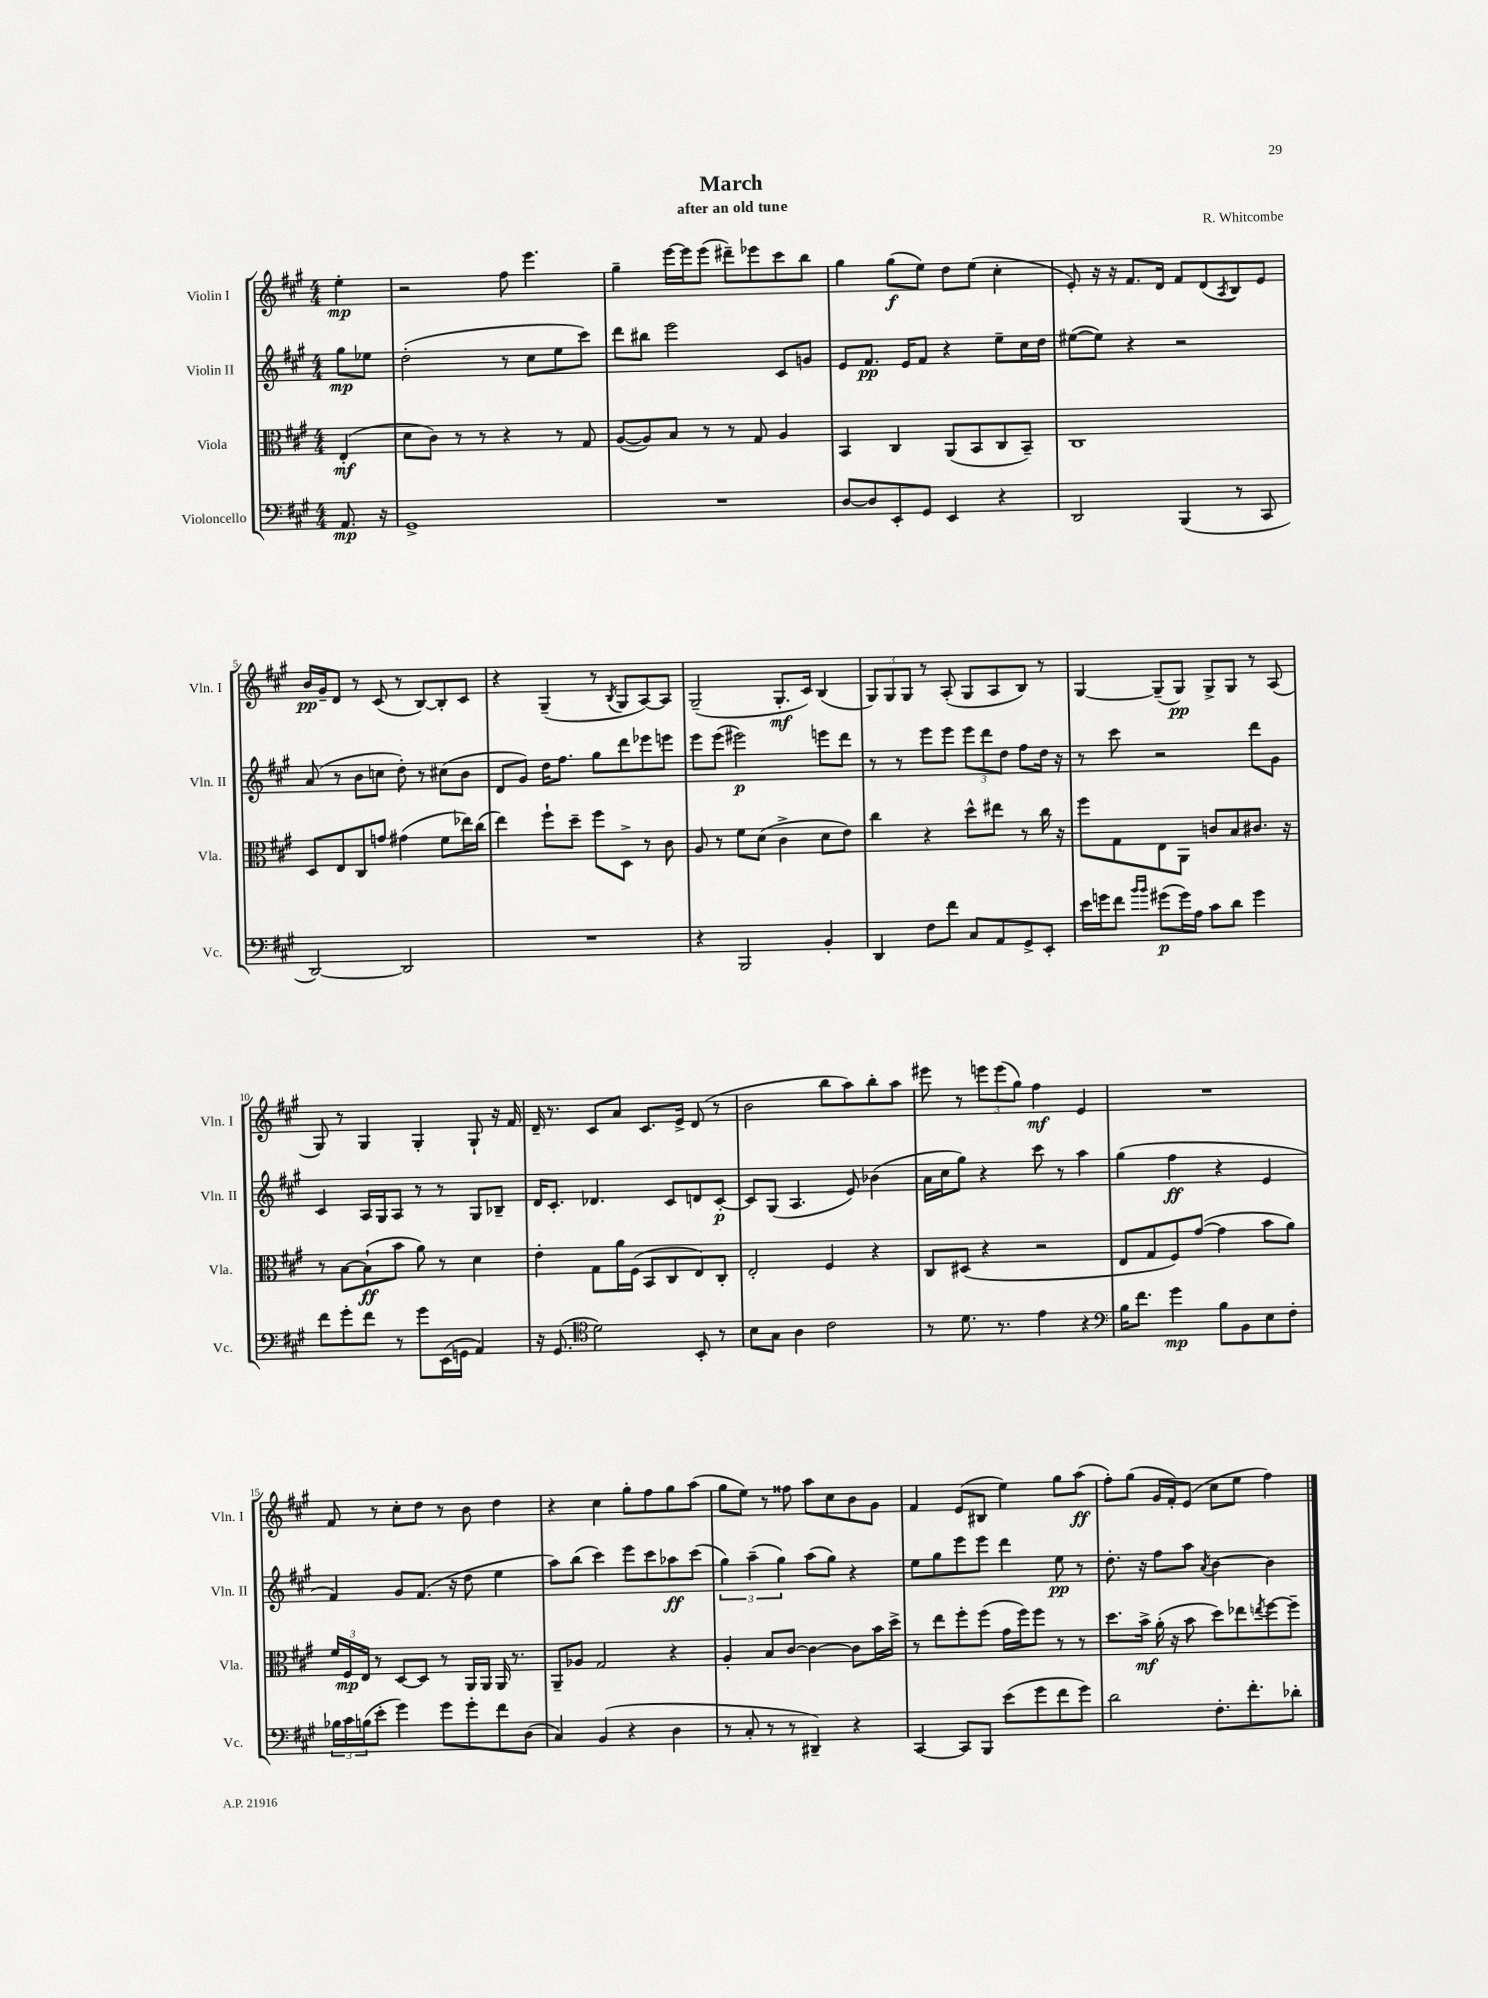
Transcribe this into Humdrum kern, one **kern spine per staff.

**kern	**kern	**kern	**kern
*staff4	*staff3	*staff2	*staff1
*clefF4	*clefC3	*clefG2	*clefG2
*k[f#c#g#]	*k[f#c#g#]	*k[f#c#g#]	*k[f#c#g#]
*M4/4	*M4/4	*M4/4	*M4/4
8.AA	(4E'	8gg#	4ee'
.	.	8ee-	.
16r	.	.	.
=	=	=	=
1GG#^	8d	(2dd'	2r
.	8c#)	.	.
.	8r	.	.
.	8r	.	.
.	4r	8r	8ff#
.	.	8cc#	4.eee
.	8r	8ee	.
.	8G#	8ccc#)	.
=	=	=	=
1r	([8A	8ddd	4gg#~
.	8A])	8bb#	.
.	8B	2eee	[16eee
.	.	.	16eee]
.	8r	.	(8eee
.	8r	.	8ddd#~)
.	8G#	.	8eee-
.	4A	8c#	8ccc#
.	.	8g	8bb
=	=	=	=
[8D	4BB	8e	4gg#
8D]	.	8.f#	.
8EE'	4C#	.	(8gg#
.	.	16e	.
8GG#	.	8f#	8ee)
4EE	(8AA	4r	8dd
.	8BB	.	(8ee
4r	8C#	8ee~	4cc#'
.	8BB~)	16cc#	.
.	.	16dd	.
=	=	=	=
2DD	1C#	([8ee#	8e')
.	.	8ee#])	16r
.	.	.	16r
.	.	4r	8.f#
.	.	.	16d
(4BBB	.	2r	8f#
.	.	.	(8d
.	.	.	8qA
8r	.	.	8B)
8CC#	.	.	8e
=	=	=	=
[2DD)	8D	(8a	16b
.	.	.	16g#~
.	8E	8r	8d
.	8C#	8b	8r
.	8g	8cc	(8c#
2DD]	(4g#	8dd')	8r
.	.	8r	[8B)
.	8f#	(8cc#	8B']
.	16ee-)	8b	8c#
.	(16cc#	.	.
=	=	=	=
1r	4ee)	8d	4r
.	.	8g#)	.
.	8ff#`	16dd	(4G#~
.	.	8.ff#	.
.	8dd~	.	.
.	8ff#	8gg#	8r
.	.	.	8qB
.	8D^	8ddd	8G#
.	8r	8eee-	[8A)
.	8c#	8eee	8A]
=	=	=	=
4r	8A	8eee	(2G#~
.	8r	(8eee	.
2BBB	8f#	2eee#)	.
.	(8d	.	.
.	4c#^	.	8.G#'
.	.	.	16c#)
4BB'	8d	8eee	(4B
.	8e)	8ddd	.
=	=	=	=
4DD	4cc#	8r	12G#)
.	.	.	12G#
.	.	8r	.
.	.	.	12G#
8F#	4r	8eee	8r
8f#	.	8eee	(8A'
8C#	8dd^^	12eee	8G#
.	.	12ddd	.
8AA	8ee#	.	8A
.	.	12dd	.
8GG#^	8r	8ff#	8B)
8EE'	16cc#	16dd	8r
.	16r	16r	.
=	=	=	=
16e	8ff#	8r	[4G#
16g	.	.	.
8f#	8G#	8ccc#	.
16qqb	.	.	.
16qqb	.	.	.
(8g#	8E	2r	(8G#~]
16g#)	8AA	.	8G#)
16A	.	.	.
8c#	8c	.	8G#^
8d	8B	.	8G#
4g#	8.c#	8ddd	8r
.	.	8g#	(8A
.	16r	.	.
=	=	=	=
8f#	8r	4c#	8G#)
8g#'	[8B	.	8r
8f#	(8B`]	16A	4G#
.	.	16G#	.
8r	8b	8A	.
8g#	8a)	8r	4G#'
(16EE	8r	8r	.
16GG	.	.	.
4AA)	4d	8G#	8G#`
.	.	8B-~	16r
.	.	.	16f#
=	=	=	=
16r	4e'	16d	16d~
(8.GG#	.	8.c#'	8.r
*clefC4	*	*	*
2d)	8G#	4.d-	8c#
.	16a	.	8a
.	(16F#	.	.
.	8BB	.	8.c#
.	8C#	8c#	.
.	.	.	16e^
8BB'	8E)	8d	(8d
8r	8C#'	[8c#'	8r
=	=	=	=
8B	2E'	8c#]	2b
8G#	.	(8G#	.
4A	.	4.A	.
2c#	4F#	.	8bb
.	.	8e)	8aa)
.	4r	(4b-	8bb'
.	.	.	8aa
=	=	=	=
8r	8C#	16a	8eee#
.	.	16cc#	.
8.d	(8D#	8gg#)	8r
.	4r	4r	12eee
8.r	.	.	.
.	.	.	(12eee
.	.	.	12gg#)
4e	2r	8ccc#	4ff#
.	.	8r	.
4r	.	4aa	4e
=	=	=	=
*clefF4	*	*	*
16B	8E	(4gg#	1r
8.f#	.	.	.
.	8G#	.	.
4g#	8F#)	4ff#	.
.	([8g#	.	.
8B	4g#]	4r	.
8BB	.	.	.
8E	8b	4e	.
8F#'	8a)	.	.
=	=	=	=
24B-	24f#	4f#)	8f#
24c#	24F#	.	.
(24B	24E	.	.
8e'	8r	.	8r
4g#)	[8D	8g#	8cc#'
.	8D]	(8.f#	8dd
8g#	8r	.	8r
.	.	16r	.
8g#'	16AA	8dd	8b
.	16AA	.	.
8f#	16AA	4ee	4dd
.	8.r	.	.
(8D	.	.	.
=	=	=	=
4C#)	8AA~	8aa)	4r
.	8A-	(8bb	.
(4BB	2G#	4ccc#)	4cc#
4r	.	8eee	8gg#'
.	.	8ccc#	8ff#
4D	4r	8aa-	8gg#
.	.	(8ccc#	(8aa
=	=	=	=
8r	4A'	6gg#)	8gg#
8C#'	.	.	8ee)
.	.	(6aa~	.
8r	8B	.	8r
.	.	6gg#)	.
8r	[8c#	.	8ff##
4DD#~)	4c#_	(8aa	8aa
.	.	8gg#)	8cc#
4r	8c#]	4r	8b
.	16b	.	8g#
.	16dd^	.	.
=	=	=	=
[4CC#	8r	8ee	4f#
.	8ee	8gg#	.
8CC#]	8ff#'	8eee	(8e
8BBB	(8ff#	8eee	8B#
(8e	16g#	4ddd	4ee)
.	16ff#)	.	.
8g#	8ff#	.	.
8f#	8r	8ee	8gg#
8g#)	8r	8r	(8aa
=	=	=	=
2d	8.dd	8.dd'	8ff#')
.	.	.	(8gg#
.	16b^	16r	.
.	(16a'	8ff#	16g#
.	16r	.	16f#')
.	8b	8aa	(8e
.	.	8qa	.
8.F#'	8dd)	[4b	8cc#
.	8ee-	.	8ee
8.f#'	.	.	.
.	8qee	.	.
.	[8ff#	4b]	4ff#)
8d-'	8ff#~]	.	.
==	==	==	==
*-	*-	*-	*-
